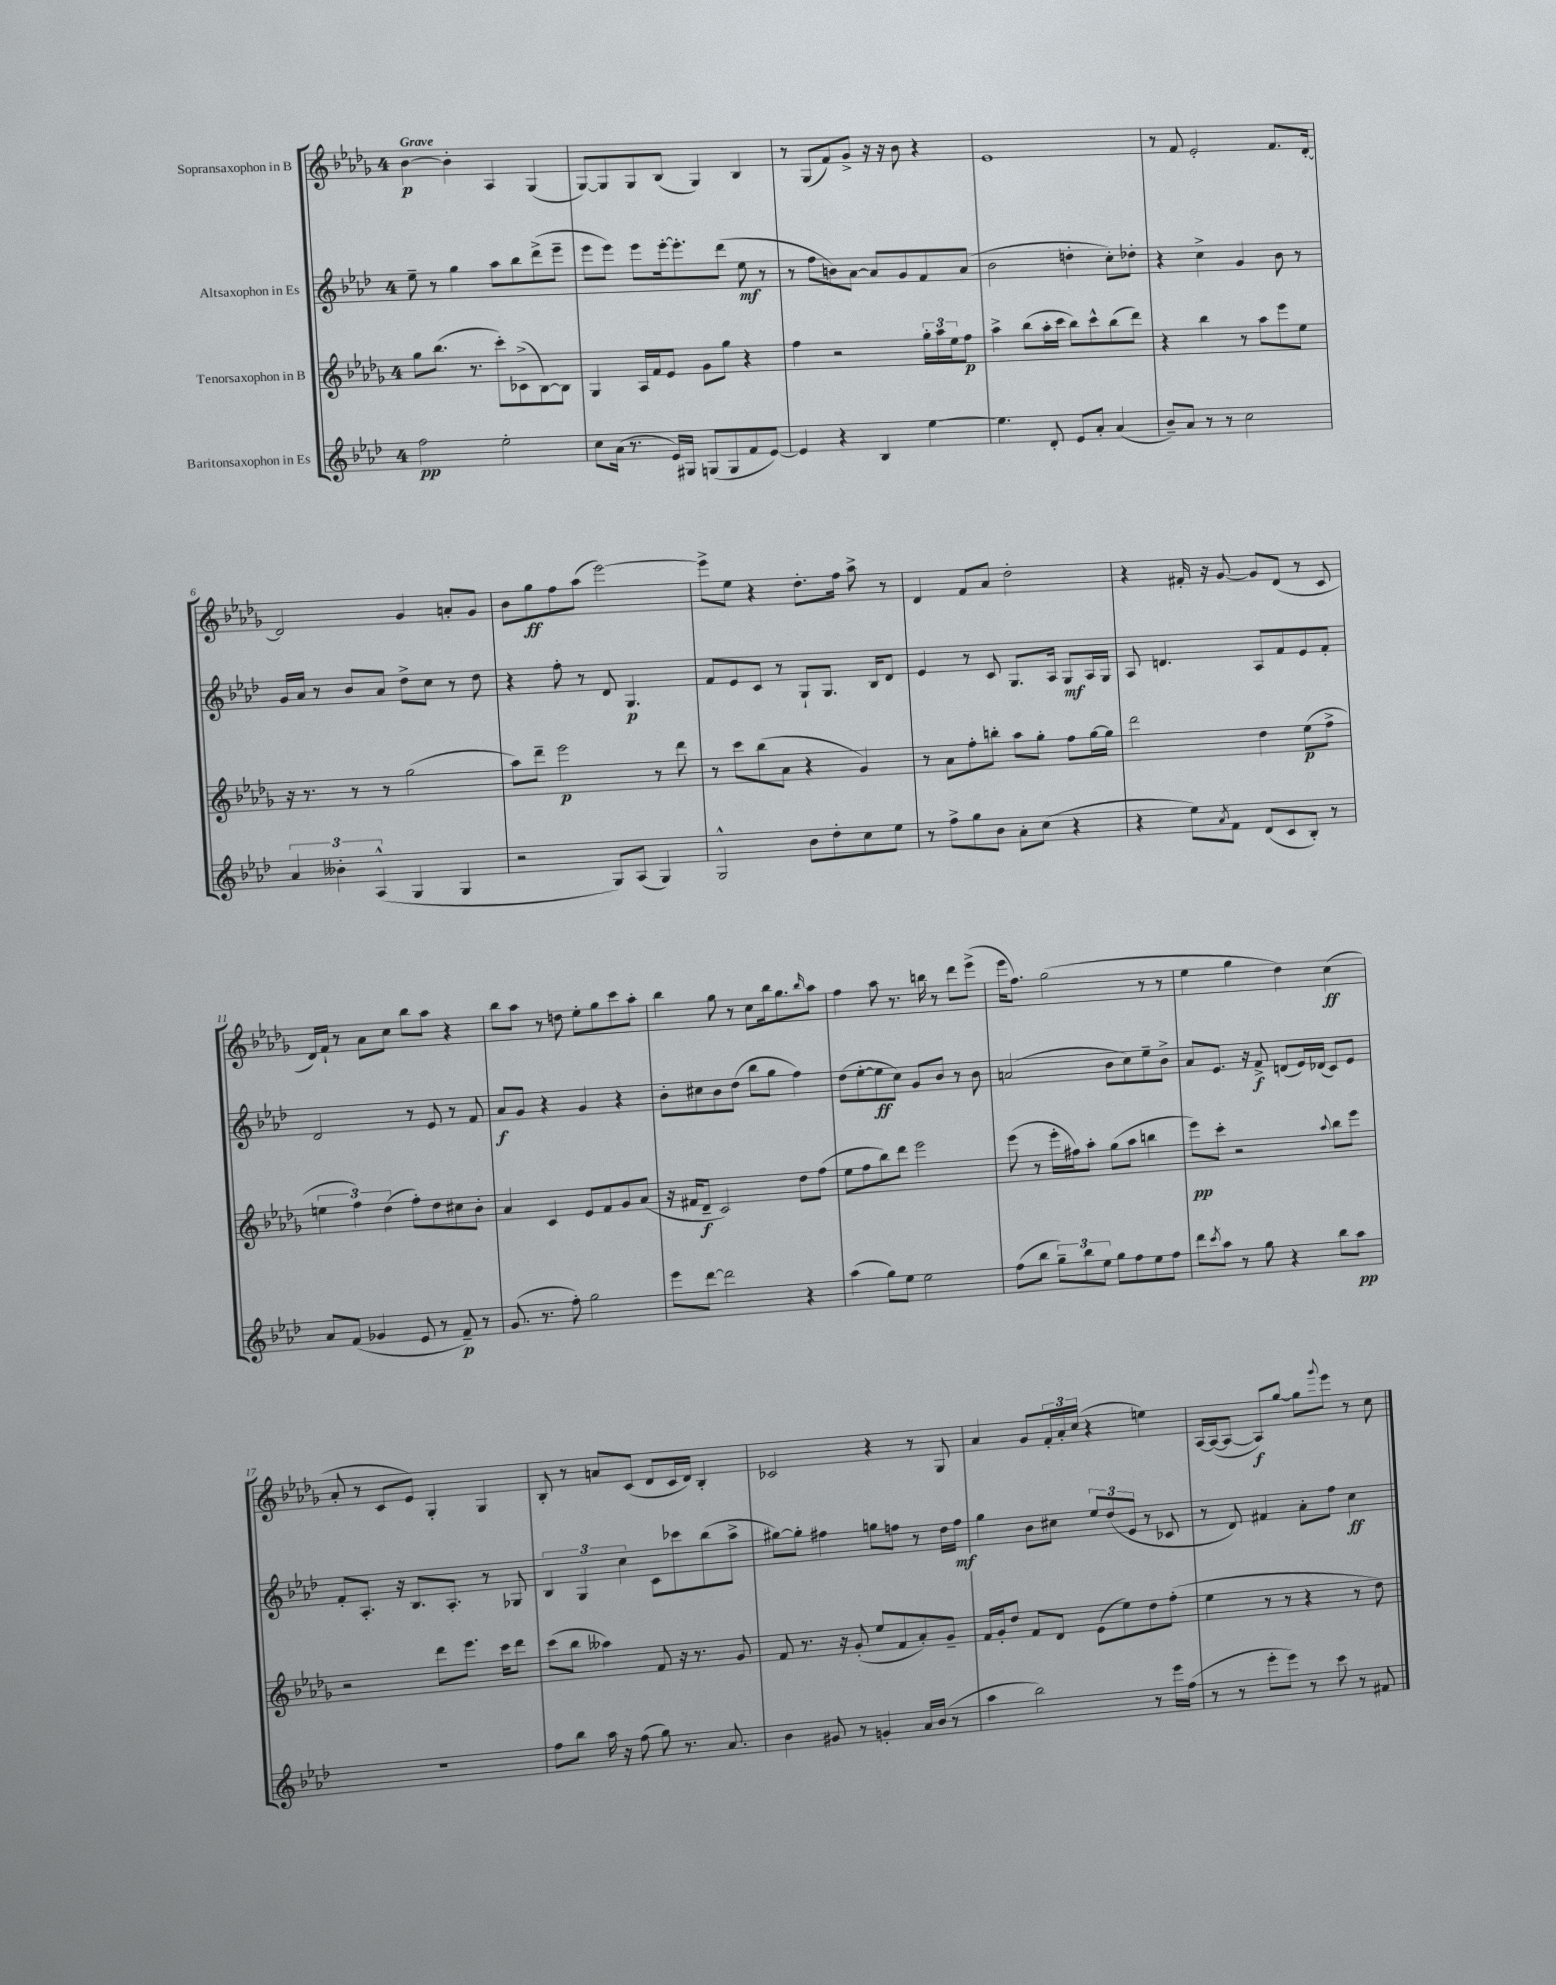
<<
\new StaffGroup <<
\new Staff = "s0" \with { instrumentName = "Sopransaxophon in B" } {
    \clef treble \key des \major \once \override Staff.TimeSignature.style = #'single-digit \time 4/4 \tempo "Grave"
    bes'4~\p bes'4-. aes4 ges4( |
    ges8~) ges8 ges8 bes8( ges4) bes4 |
    r8 ges8( f'8) ges'8-> r16 r16 bes'8 r4 |
    ees'1 |
    r8 f'8 ees'2-. f'8. des'16~-. |
    des'2 ges'4 a'8-. ges'8 |
    bes'8 ges''8\ff f''8 aes''8( ees'''2~) |
    ees'''8-> ees''8 r4 des''8.-. f''16 aes''8-> r8 |
    des'4 f'8 aes'8 des''2-. |
    r4 fis'16-. r16 ges'8~ ges'8 des'8( r8 c'8 |
    des'16) f'16-! r8 aes'8 c''8 bes''8 aes''8 r4 |
    bes''8 aes''8 r8 d''8 ees''8-. ges''8 c'''8 aes''8-. |
    bes''4 ges''8 r8 c''8 bes''16 ges''8. \grace { bes''16 } aes''8 |
    f''4 aes''8 r8. b''16 r8 des'''8 ees'''8->( |
    ees'''16 f''8.) ges''2( r8 r8 |
    ees''4 ges''4 des''4) c''4\ff( |
    aes'8-. r8 c'8 ees'8) ges4-. ges4 |
    bes8-. r8 a'8 c'8( des'8 c'16 des'16) bes4-. |
    ces'2 r4 r8 ges8 |
    aes'4 ges'8 \tuplet 3/2 { f'16-. aes'16-. c''16( } r4 e''4) |
    aes16~ aes16~( aes8~ aes8\f) ges''8~ ges''8 \appoggiatura { ges'''8 } ees'''8 r8 c''8 \bar "|." |
}
\new Staff = "s1" \with { instrumentName = "Altsaxophon in Es" } {
    \clef treble \key aes \major \once \override Staff.TimeSignature.style = #'single-digit \time 4/4
    ees''8-- r8 g''4 aes''8 bes''8 des'''8->( ees'''8-- |
    ees'''8 ees'''8) ees'''8 ees'''16~-. ees'''8.-. des'''8( ees''8\mf r8 |
    r8 f''8 b'8) aes'8~ aes'8 g'8 f'8 aes'8( |
    bes'2 d''4-. c''8-.) des''8-. |
    r4 c''4-> g'4 bes'8 r8 |
    g'16 aes'16 r8 bes'8 aes'8 des''8-> c''8 r8 des''8 |
    r4 f''8-. r8 des'8 g4.\p |
    f'8 ees'8 c'8 r8 g8-! g8. bes16 des'8 |
    ees'4 r8 c'8 g8. aes16 g8\mf aes16 g16 |
    aes8 d'4. aes8 f'8 ees'8 f'8-. |
    des'2 r8 ees'8 r8 f'8 |
    aes'8\f g'8 r4 g'4 r4 |
    bes'8-. cis''8 bes'8 des''8( bes''8 g''8 f''4) |
    des''8( ees''8~-. ees''8\ff c''8) g'8 bes'8 r8 bes'8 |
    a'2( bes'8 c''8) ees''8-- bes'8-> |
    aes'8 ees'8. r16 f'8->\f d'8( ees'16) des'16( c'8) ees'8 |
    f'8-. aes8.-. r16 bes8. aes8.-. r8 ges8 |
    \tuplet 3/2 { bes4 g4 c''4 } c'8 ces'''8 bes''8( aes''8-> |
    gis''8~) gis''8-. fis''4 g''8 f''8 r8 des''16 f''16\mf |
    g''4 bes'8 cis''8 \tuplet 3/2 { ees''8 des''8( ees'8 } r8 ces'8 |
    r8 des'8) fis'4 aes'8-. f''8 c''4\ff \bar "|." |
}
\new Staff = "s2" \with { instrumentName = "Tenorsaxophon in B" } {
    \clef treble \key des \major \once \override Staff.TimeSignature.style = #'single-digit \time 4/4
    ges''8 bes''8.( r8. c'''8-.) ces'8->( bes8~) bes8 |
    ges4 aes16 f'16 ees'8 ges'8 ges''8 r4 |
    f''4 r2 \tuplet 3/2 { ges''16-. aes''16 ees''16 } f''8\p |
    aes''4-> bes''8( aes''16-. c'''16 bes''8) c'''8-^ bes''8( des'''8) |
    r4 bes''4 r8 aes''8 ees'''8 ees''8 |
    r16 r8. r8 r8 ges''2( |
    aes''8) des'''8-- ees'''2\p r8 des'''8 |
    r8 c'''8 bes''8( aes'8 r4 ges'4) |
    r8 aes'8 f''8-. b''8-. aes''8 ges''8-. f''8 ges''16~ ges''16 |
    des'''2 des''4 ees''8\p( f''8-> |
    \tuplet 3/2 { e''4 f''4) des''4( } f''8-.) des''8 cis''8 bes'8-. |
    aes'4 c'4 ees'8 f'8 ges'8 aes'8( |
    r16 fis'16 des'8--\f c'2) des''8 f''8( |
    ees''8 f''8 bes''8) des'''8 ees'''2 |
    ees'''8( r8 ees'''16-. fis''16) aes''8-. ges''8( aes''8 b''4 |
    ees'''8\pp) c'''8-. r2 \appoggiatura { aes''8 } bes''8 ees'''8 |
    r2 des'''8 ees'''8. c'''16 des'''8 |
    c'''8( bes''8 aeses''4) f'8 r16 r8. ges'8 |
    f'8 r8. r16 ges'8-.( ees''8 f'8 aes'8-.) ges'8-- |
    f'16 ges'16-. des''8 f'8 des'8 ees'8( ees''8) des''8 f''8-.( |
    ees''4 r8 r8 r4 r8 des''8) \bar "|." |
}
\new Staff = "s3" \with { instrumentName = "Baritonsaxophon in Es" } {
    \clef treble \key aes \major \once \override Staff.TimeSignature.style = #'single-digit \time 4/4
    f''2\pp ees''2-. |
    c''8 aes'16( r8. ees'16) gis16 g8( g8 f'8 ees'8~) |
    ees'4 r4 bes4 ees''4~ |
    ees''4. des'8-. ees'8 aes'8-. aes'4( |
    bes'8--) aes'8 r8 r8 c''2 |
    \tuplet 3/2 { aes'4 beses'4-. aes4-^( } g4 g4 |
    r2 g8) aes8( g4) |
    g2-^ bes'8 des''8-. c''8 ees''8 |
    r8 f''8-> g''8 bes'8 aes'8-. c''8( r4 |
    r4 ees''8) \acciaccatura { aes'8 } f'8 des'8( c'8 bes8-.) r8 |
    aes'8 f'8( ges'4 ees'8 r8 f'8--\p) r8 |
    g'8.( r8. f''8-.) g''2 |
    ees'''8 des'''8~ des'''2 r4 |
    aes''4( g''8) ees''8 ees''2 |
    f''8( bes''8 \tuplet 3/2 { g''8--) bes''8 ees''8 } g''8 f''8 ees''8 f''8 |
    des'''8 \acciaccatura { c'''8 } aes''8 r8 g''8 r4 bes''8 aes''8\pp |
    r1 |
    f''8 bes''8 aes''16 r16 f''8( g''8) r8. aes'8. |
    bes'4 gis'8 r8 g'4-. aes'16 bes'16( r8 |
    aes''4 bes''2) r8 ees'''16 f''16( |
    r8 r8 ees'''8-. ees'''8) r8 c'''8 r8 fis'8 \bar "|." |
}
>>
>>
